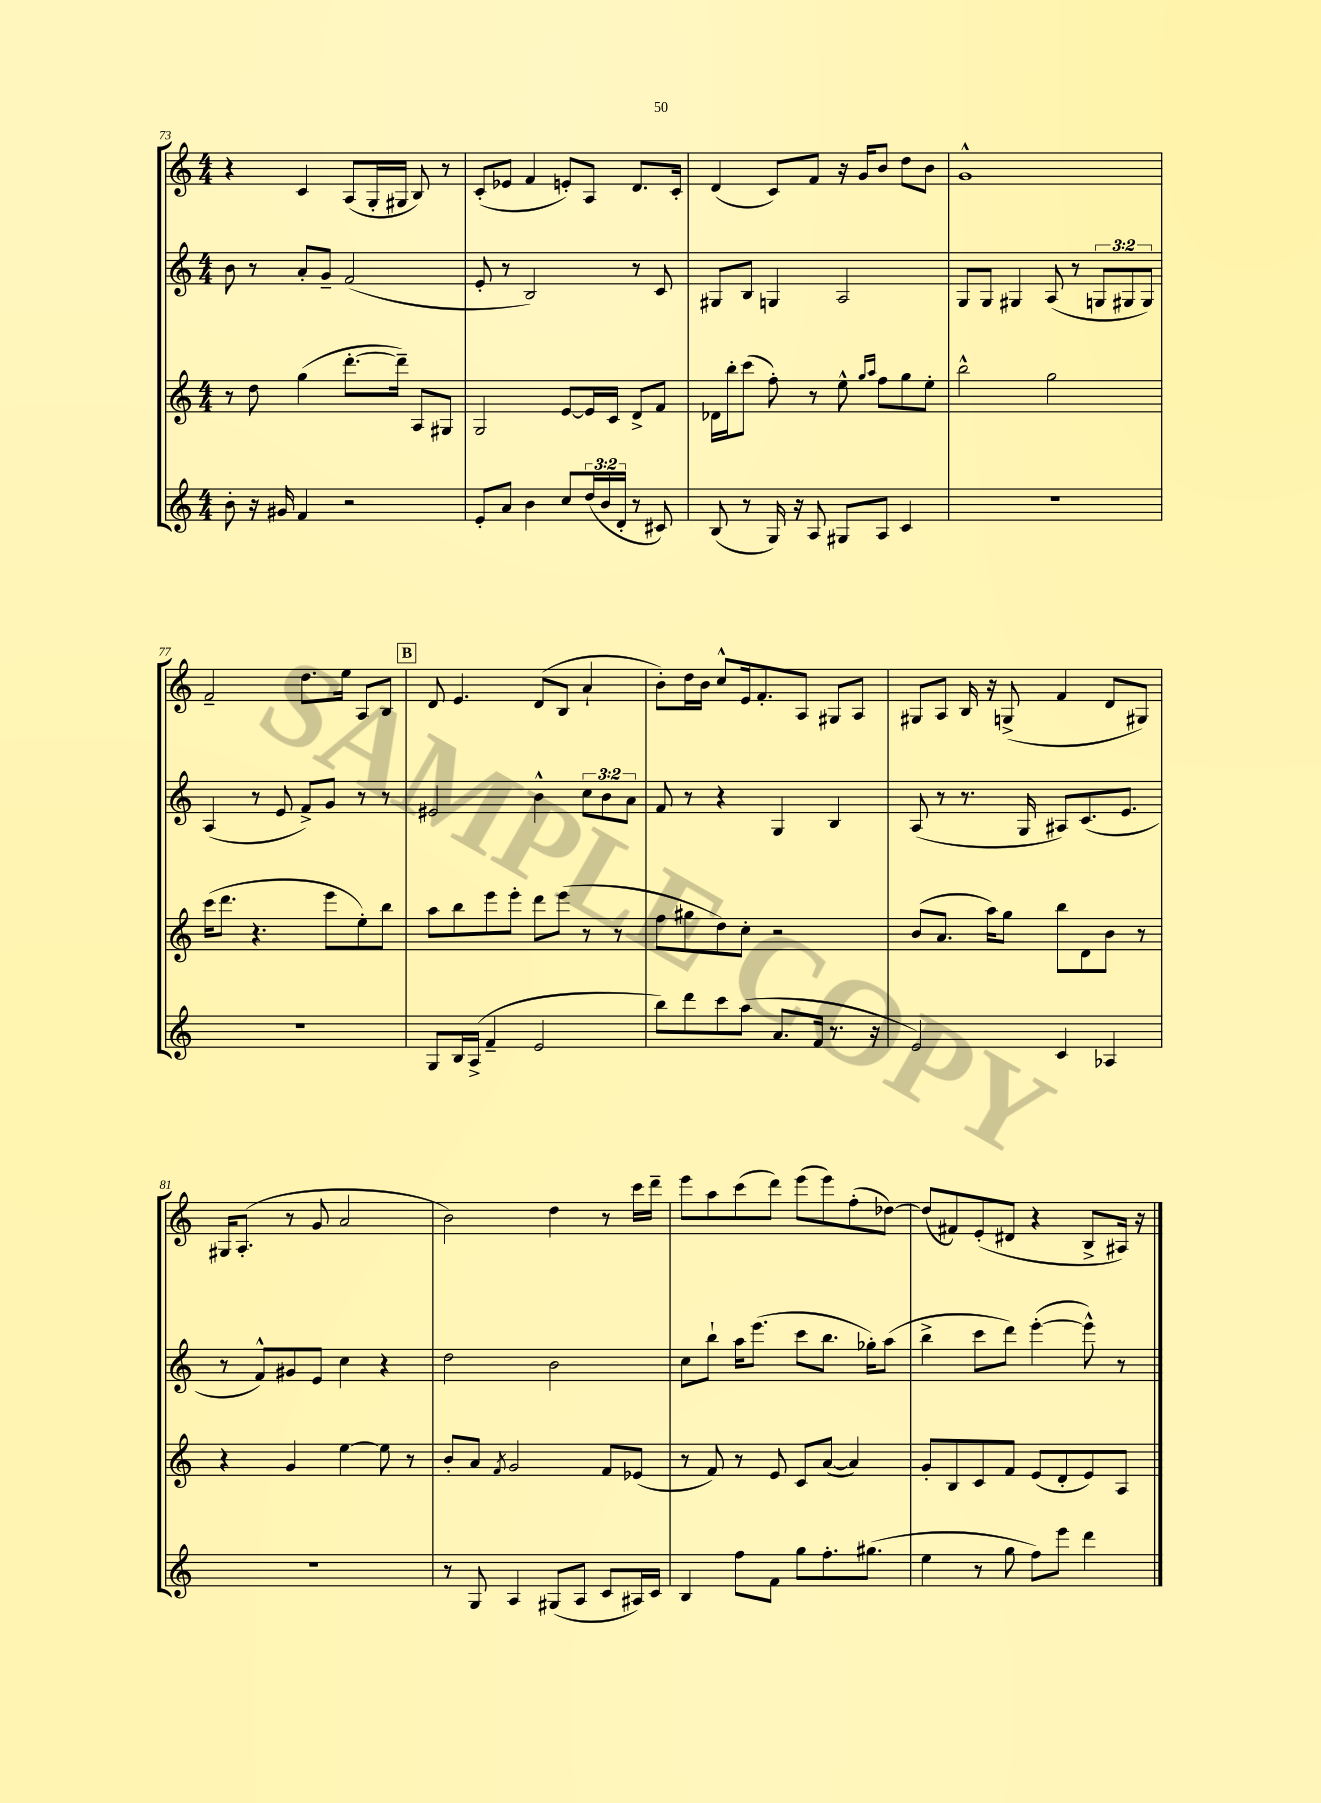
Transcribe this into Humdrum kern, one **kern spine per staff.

**kern	**kern	**kern	**kern
*staff4	*staff3	*staff2	*staff1
*clefG2	*clefG2	*clefG2	*clefG2
*k[]	*k[]	*k[]	*k[]
*M4/4	*M4/4	*M4/4	*M4/4
8b'	8r	8b	4r
16r	8dd	8r	.
16g#	.	.	.
4f	(4gg	8a'	4c
.	.	8g~	.
2r	[8.ddd'	(2f	(8A
.	.	.	16G'
.	16ddd~])	.	16G#
.	8A	.	8B)
.	8G#	.	8r
=	=	=	=
8e'	2G	8e'	(8c'
8a	.	8r	8e-
4b	.	2B)	4f
8cc	[8e	.	8e')
(24dd	16e]	.	8A
24b	.	.	.
.	16c	.	.
24d'	.	.	.
8r	8d^	8r	8.d
8c#)	8f	8c	.
.	.	.	16c'
=	=	=	=
(8B	16d-	8G#	(4d
.	16bb'	.	.
8r	(8ccc	8B	.
16G)	8ff')	4G	8c)
16r	.	.	.
8A	8r	.	8f
8G#	8ee^^	2A	16r
.	.	.	16g
.	16qqgg	.	.
.	16qqaa	.	.
8A	8ff	.	8b
4c	8gg	.	8dd
.	8ee'	.	8b
=	=	=	=
1r	2bb^^	8G	1g^^
.	.	8G	.
.	.	4G#	.
.	2gg	(8A	.
.	.	8r	.
.	.	12G	.
.	.	12G#	.
.	.	12G#)	.
=	=	=	=
1r	(16ccc	(4A	2f~
.	8.ddd	.	.
.	4.r	8r	.
.	.	8e	.
.	.	8f^)	8.dd
.	8eee	8g	.
.	.	.	16ee
.	8ee')	8r	8A
.	8bb	8r	8B
=	=	=	=
8G	8aa	2e#	8d
16B	8bb	.	4.e
(16A^	.	.	.
4f~	8eee	.	.
.	8eee'	.	.
2e	8ddd	4b^^	(8d
.	(8eee	.	8B
.	8r	12cc	4a`
.	.	12b	.
.	8r	.	.
.	.	12a	.
=	=	=	=
8bb)	8ff	8f	8b')
8ddd	8gg#	8r	16dd
.	.	.	16b
8ccc	8dd)	4r	8cc^^
(8aa	8cc'	.	16e
.	.	.	8.f'
8.a	2r	4G	.
.	.	.	8A
16f	.	.	.
8.r	.	4B	8G#
.	.	.	8A
16r	.	.	.
=	=	=	=
2e)	(8b	(8A	8G#
.	8.a	8r	8A
.	.	8.r	16B
.	16aa)	.	16r
.	8gg	.	(8G^
.	.	16G	.
4c	8bb	8A#)	4f
.	8d	(8.c	.
4A-	8b	.	8d
.	.	8.e	.
.	8r	.	8G#)
=	=	=	=
1r	4r	8r	16G#
.	.	.	(8.A'
.	.	8f^^)	.
.	4g	8g#	8r
.	.	8e	8g
.	[4ee	4cc	2a
.	8ee]	4r	.
.	8r	.	.
=	=	=	=
8r	8b'	2dd	2b)
8G	8a	.	.
.	8qf	.	.
4A	2g	.	.
(8G#	.	2b	4dd
8A	.	.	.
8c	8f	.	8r
16A#)	(8e-	.	16ccc
16c	.	.	16ddd~
=	=	=	=
4B	8r	8cc	8eee
.	8f)	8bb`	8aa
8ff	8r	16aa	(8ccc
.	.	(8.eee	.
8f	8e	.	8ddd)
8gg	8c	8ccc	(8eee
8.ff'	([8a	8.bb	8eee)
.	4a])	.	(8ff'
(8.gg#	.	16gg-')	.
.	.	(8aa	[8dd-)
=	=	=	=
4ee	8g'	4bb^	(8dd-]
.	8B	.	8f#)
8r	8c	8ccc	(8e'
8gg	8f	8ddd)	8d#
8ff)	(8e	([4eee'	4r
8eee	8d'	.	.
4ddd	8e)	8eee^^])	8B^
.	8A	8r	16A#)
.	.	.	16r
==	==	==	==
*-	*-	*-	*-
